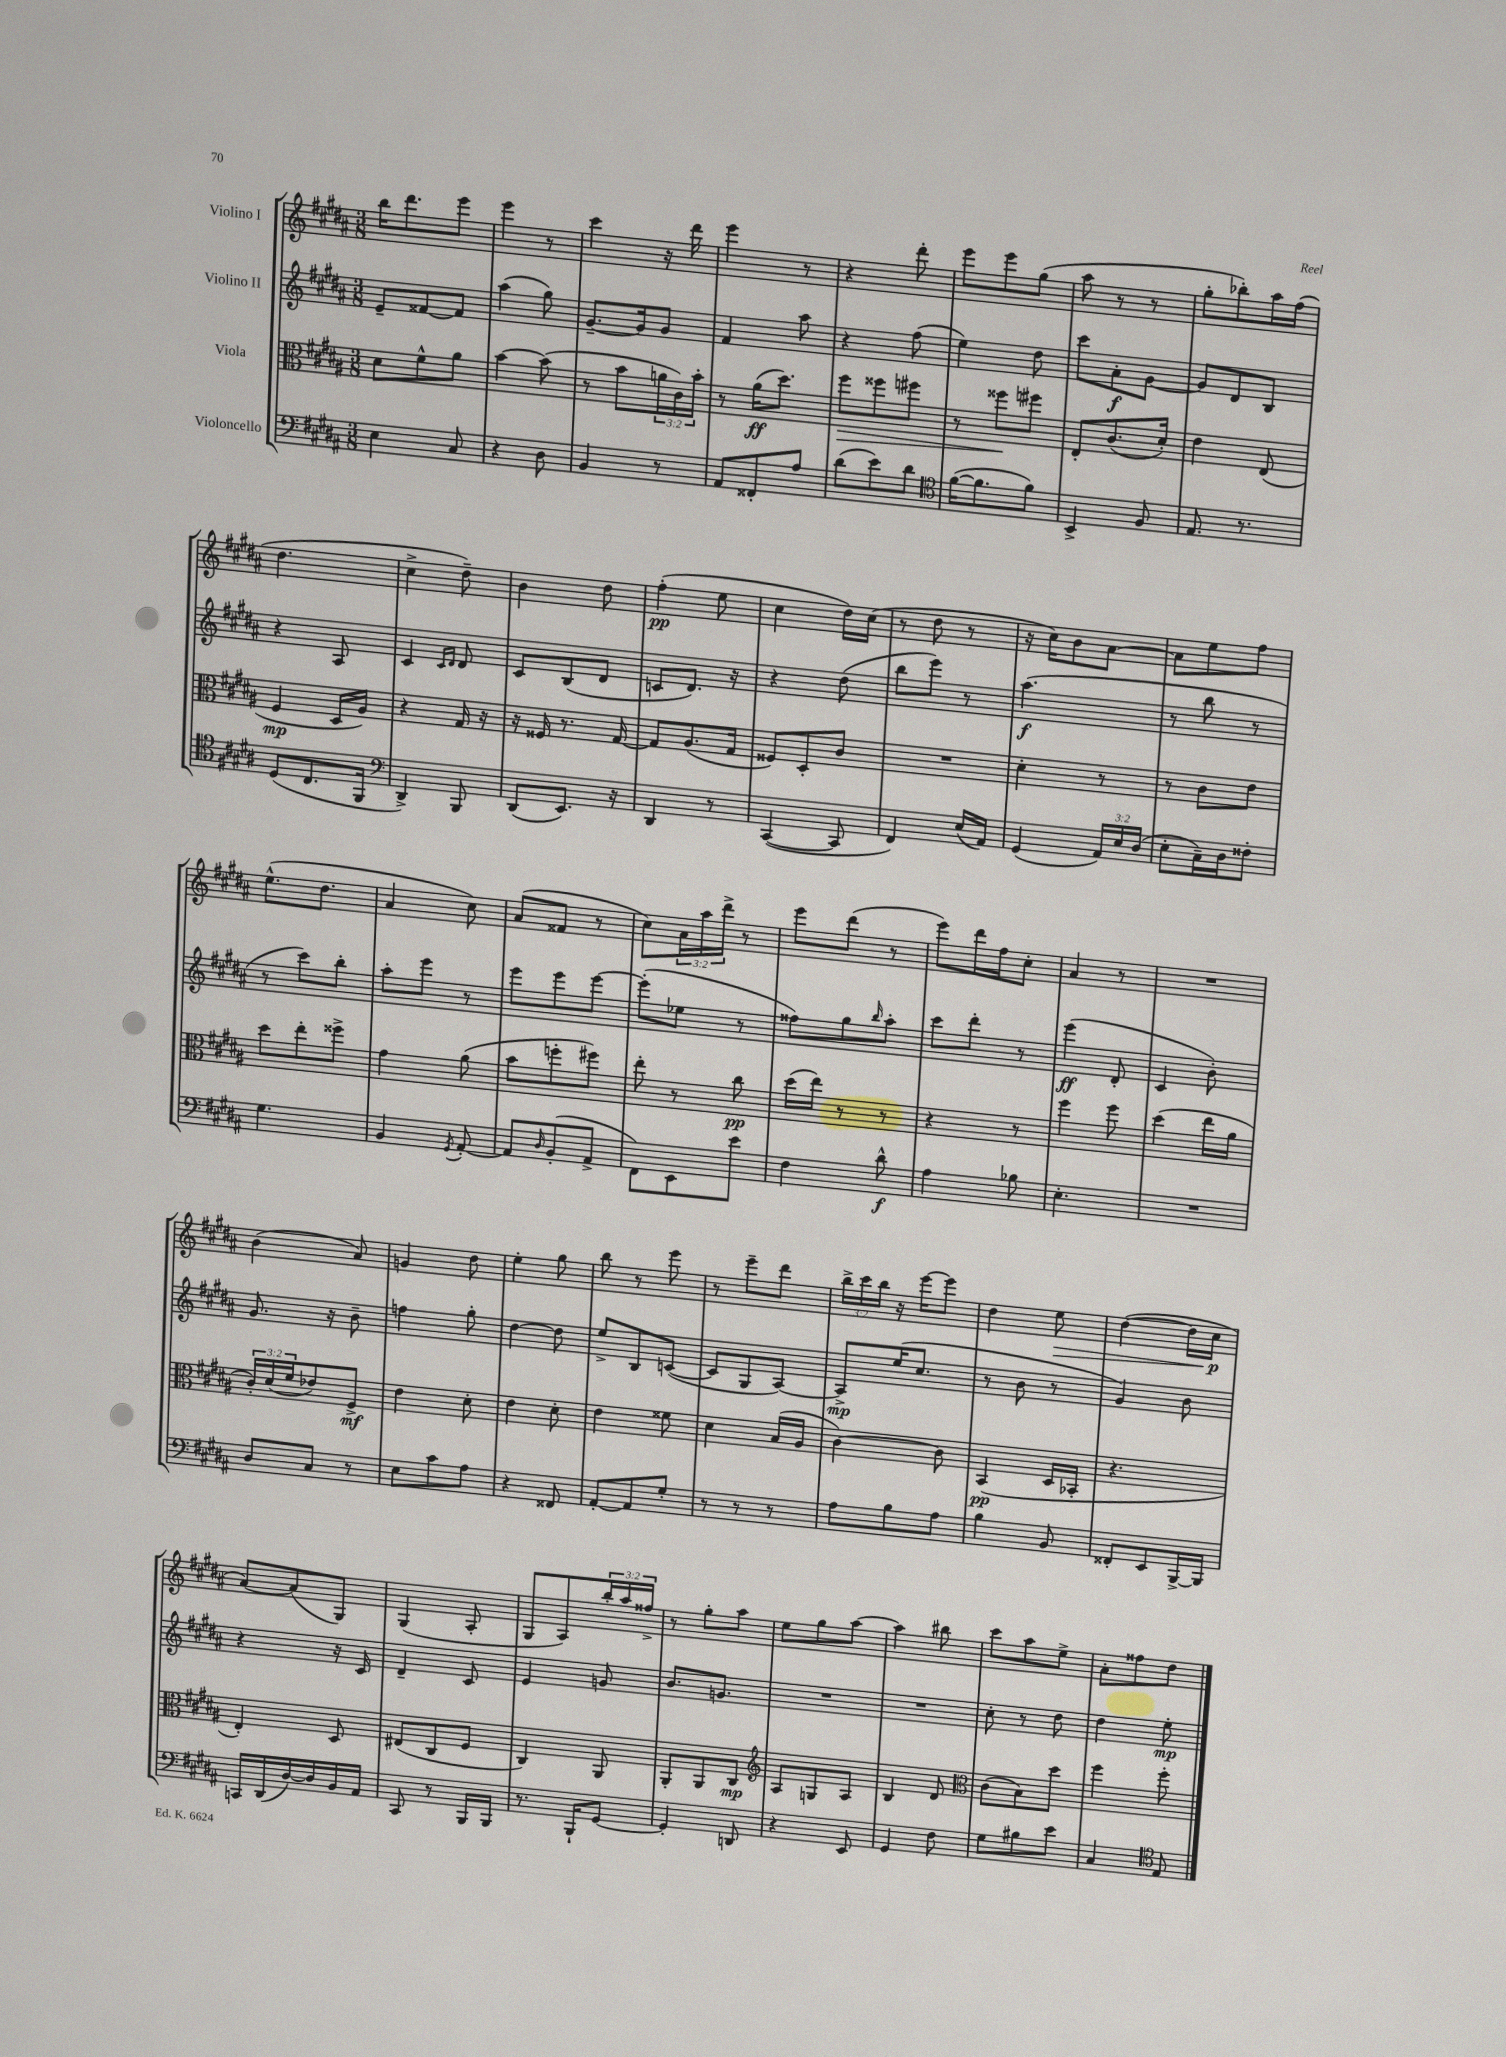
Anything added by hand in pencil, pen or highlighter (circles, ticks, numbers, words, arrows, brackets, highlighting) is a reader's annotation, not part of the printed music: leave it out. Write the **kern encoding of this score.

**kern	**kern	**kern	**kern
*staff4	*staff3	*staff2	*staff1
*clefF4	*clefC3	*clefG2	*clefG2
*k[f#c#g#d#a#]	*k[f#c#g#d#a#]	*k[f#c#g#d#a#]	*k[f#c#g#d#a#]
*M3/8	*M3/8	*M3/8	*M3/8
4E	8d#	8e~	16bb
.	.	.	8.ddd#
.	8f#^^	[8f##	.
8C#	8a#	8f##]	8eee
=	=	=	=
4r	[4b	(4aa#	4eee
8D#	(8b]	8gg#)	8r
=	=	=	=
4BB	8r	[8.g#~	4ccc#
.	8b	.	.
.	.	16g#]	.
8r	24a	8g#	16r
.	24c#)	.	.
.	.	.	16ddd#
.	24b'	.	.
=	=	=	=
8AA#	8r	4f#	4eee
8FF##'	(16a#	.	.
.	8.dd#)	.	.
8A#	.	8aa#	8r
=	=	=	=
(8d#	8ff#	4r	4r
8e)	8ff##	.	.
8d#	8ff#	(8ff#	8ddd#'
=	=	=	=
*clefC4	*	*	*
([16f#	8r	4ee)	8eee
8.f#]	.	.	.
.	8ff##	.	8eee
8f#)	8ff#	8dd#	(8gg#
=	=	=	=
4BB^	8E'	8ccc#	8aa#
.	(8.c#	8a#'	8r
8F#	.	[8g#	8r
.	16d#')	.	.
=	=	=	=
8.E	4e	8g#]	8gg#'
.	.	8d#	8bb-')
8.r	.	.	.
.	(8E	8B	16aa#
.	.	.	(16ff#
=	=	=	=
(8D#	4F#	4r	4.dd#
8.C#	.	.	.
.	16D#	8A#	.
16FF#	16A#)	.	.
=	=	=	=
*clefF4	*	*	*
4DD#^)	4r	4c#	4cc#^
.	.	16qqc#	.
.	.	16qqd#	.
8BBB	16G#	8d#	8dd#~)
.	16r	.	.
=	=	=	=
(8DD#	16r	8c#	4b
.	16F##	.	.
8.EE)	8.r	(8B	.
.	.	8d#	8dd#
16r	[16G#	.	.
=	=	=	=
4DD#	8G#]	8c	(4ff#'
.	(8.A#	8.d#)	.
8r	.	.	8ee
.	16G#	16r	.
=	=	=	=
([4CC#	8F##)	4r	4cc#
.	8D#'	.	.
8CC#]	8c#	(8dd#	16dd#)
.	.	.	(16cc#
=	=	=	=
4FF#)	4.r	8bb	8r
.	.	8eee)	8dd#
(16E	.	8r	8r
16AA#)	.	.	.
=	=	=	=
(4GG#	4d#'	(4.aa#	16r
.	.	.	16cc#)
.	.	.	8b
24AA#)	8r	.	[8a#
24E	.	.	.
(24D#	.	.	.
=	=	=	=
8E'	8r	8r	8a#]
16C#~)	8c#	8bb	8ee
16D#	.	.	.
8F##'	8e	8r	8ff#
=	=	=	=
4.G#	8dd#	8r	(8.ee^^
.	8ee'	8ccc#)	.
.	.	.	8.dd#
.	8ff##^	8bb'	.
=	=	=	=
4BB	4g#	8aa#'	4a#
.	.	8eee	.
8qGG#	.	.	.
[8AA#'	(8a#	8r	8cc#)
=	=	=	=
8AA#]	8b	8eee	(8a#
16qqD#	.	.	.
(8BB'	8ff'	8eee	8f##
8AA#^	8ff#)	[8eee	8r
=	=	=	=
8FF#)	8ee'	(8eee']	8cc#)
8EE	8r	8ee-	24a#
.	.	.	24aa#
.	.	.	24ddd#^
8e	8cc#	8r	8r
=	=	=	=
4F#	(16dd#	8ff##)	8eee
.	16ee)	.	.
.	8r	8gg#	(8ddd#
.	.	16qqbb	.
8d#^^	8r	8aa#'	8r
=	=	=	=
4A#	4r	8ccc#	8eee)
.	.	8ddd#'	16ddd#
.	.	.	16ff#
8B-	8r	8r	8cc#'
=	=	=	=
4.E'	4ff#	(4eee	4a#
.	8ff#	8d#'	8r
=	=	=	=
4.r	(4dd#	4c#	4.r
.	16ee	8b')	.
.	16a#	.	.
=	=	=	=
8D#	24c#')	8.g#	(4b
.	(24d#	.	.
.	24f#	.	.
8C#	8e-)	.	.
.	.	16r	.
8r	8F#^	8b~	8a#)
=	=	=	=
8E	4e	4ff	4g
8c#	.	.	.
8A#	8d#'	8gg#'	8dd#
=	=	=	=
4r	4e	[4dd#	4ee'
8FF##	8d#'	8dd#]	8gg#
=	=	=	=
[8AA#'	4e	8ee^	8bb
8AA#]	.	8B	8r
8G#'	8f##	([8c	8eee
=	=	=	=
8r	4d#	8c]	8r
8r	.	8G#	8eee~
8r	(16B	[8A#)	8ddd#
.	16A#	.	.
=	=	=	=
8A#	[4c#)	8A#^]	24bb^
.	.	.	24ccc#
.	.	.	24bb
8B	.	(16ee	16r
.	.	8.cc#	[16eee
8A#	8c#]	.	8eee]
=	=	=	=
4B	(4BB	8r	4dd#
.	.	8b	.
8BB	16D#	8r	8ee
.	16BB-'	.	.
=	=	=	=
8FF##'	4.r	4g#)	([4dd#
8EE	.	.	.
[16BBB^	.	8b	16dd#]
16BBB]	.	.	16cc#
=	=	=	=
16CC	4E')	4r	[8a#)
(16DD#	.	.	.
[16D#)	.	.	(8a#]
16D#]	.	.	.
16BB	8D#	16r	8G#)
16AA#	.	16c#	.
=	=	=	=
8CC#	(8E#	4d#~	(4G#
8r	8C#	.	.
16BBB	8F#	8c#	8A#'
16BBB	.	.	.
=	=	=	=
8.r	4C#)	4e	8G#
.	.	.	8A#)
16BBB`	.	.	.
[8GG#	8AA#	8g	24bb'
.	.	.	24aa#
.	.	.	24ff##^
=	=	=	=
4GG#']	8AA#'	8.b	8r
.	8AA#	.	8gg#'
.	.	8.g	.
8DD	8C#	.	8aa#
=	=	=	=
*	*clefG2	*	*
4r	8A#	4.r	8ee
.	8G	.	8gg#
8EE	8A#	.	[8aa#
=	=	=	=
4GG#	4B	4.r	4aa#]
8F#	8d#	.	8bb#
=	=	=	=
*	*clefC3	*	*
8G#	(8c#	8cc#'	8ccc#
8B#	8B)	8r	8aa#
8e	8dd#	8dd#	8ee^
=	=	=	=
4C#	4ff#	4dd#	8a#'
.	.	.	8ff##
*clefC4	*	*	*
8E	8ff#'	8ee'	8dd#
==	==	==	==
*-	*-	*-	*-
